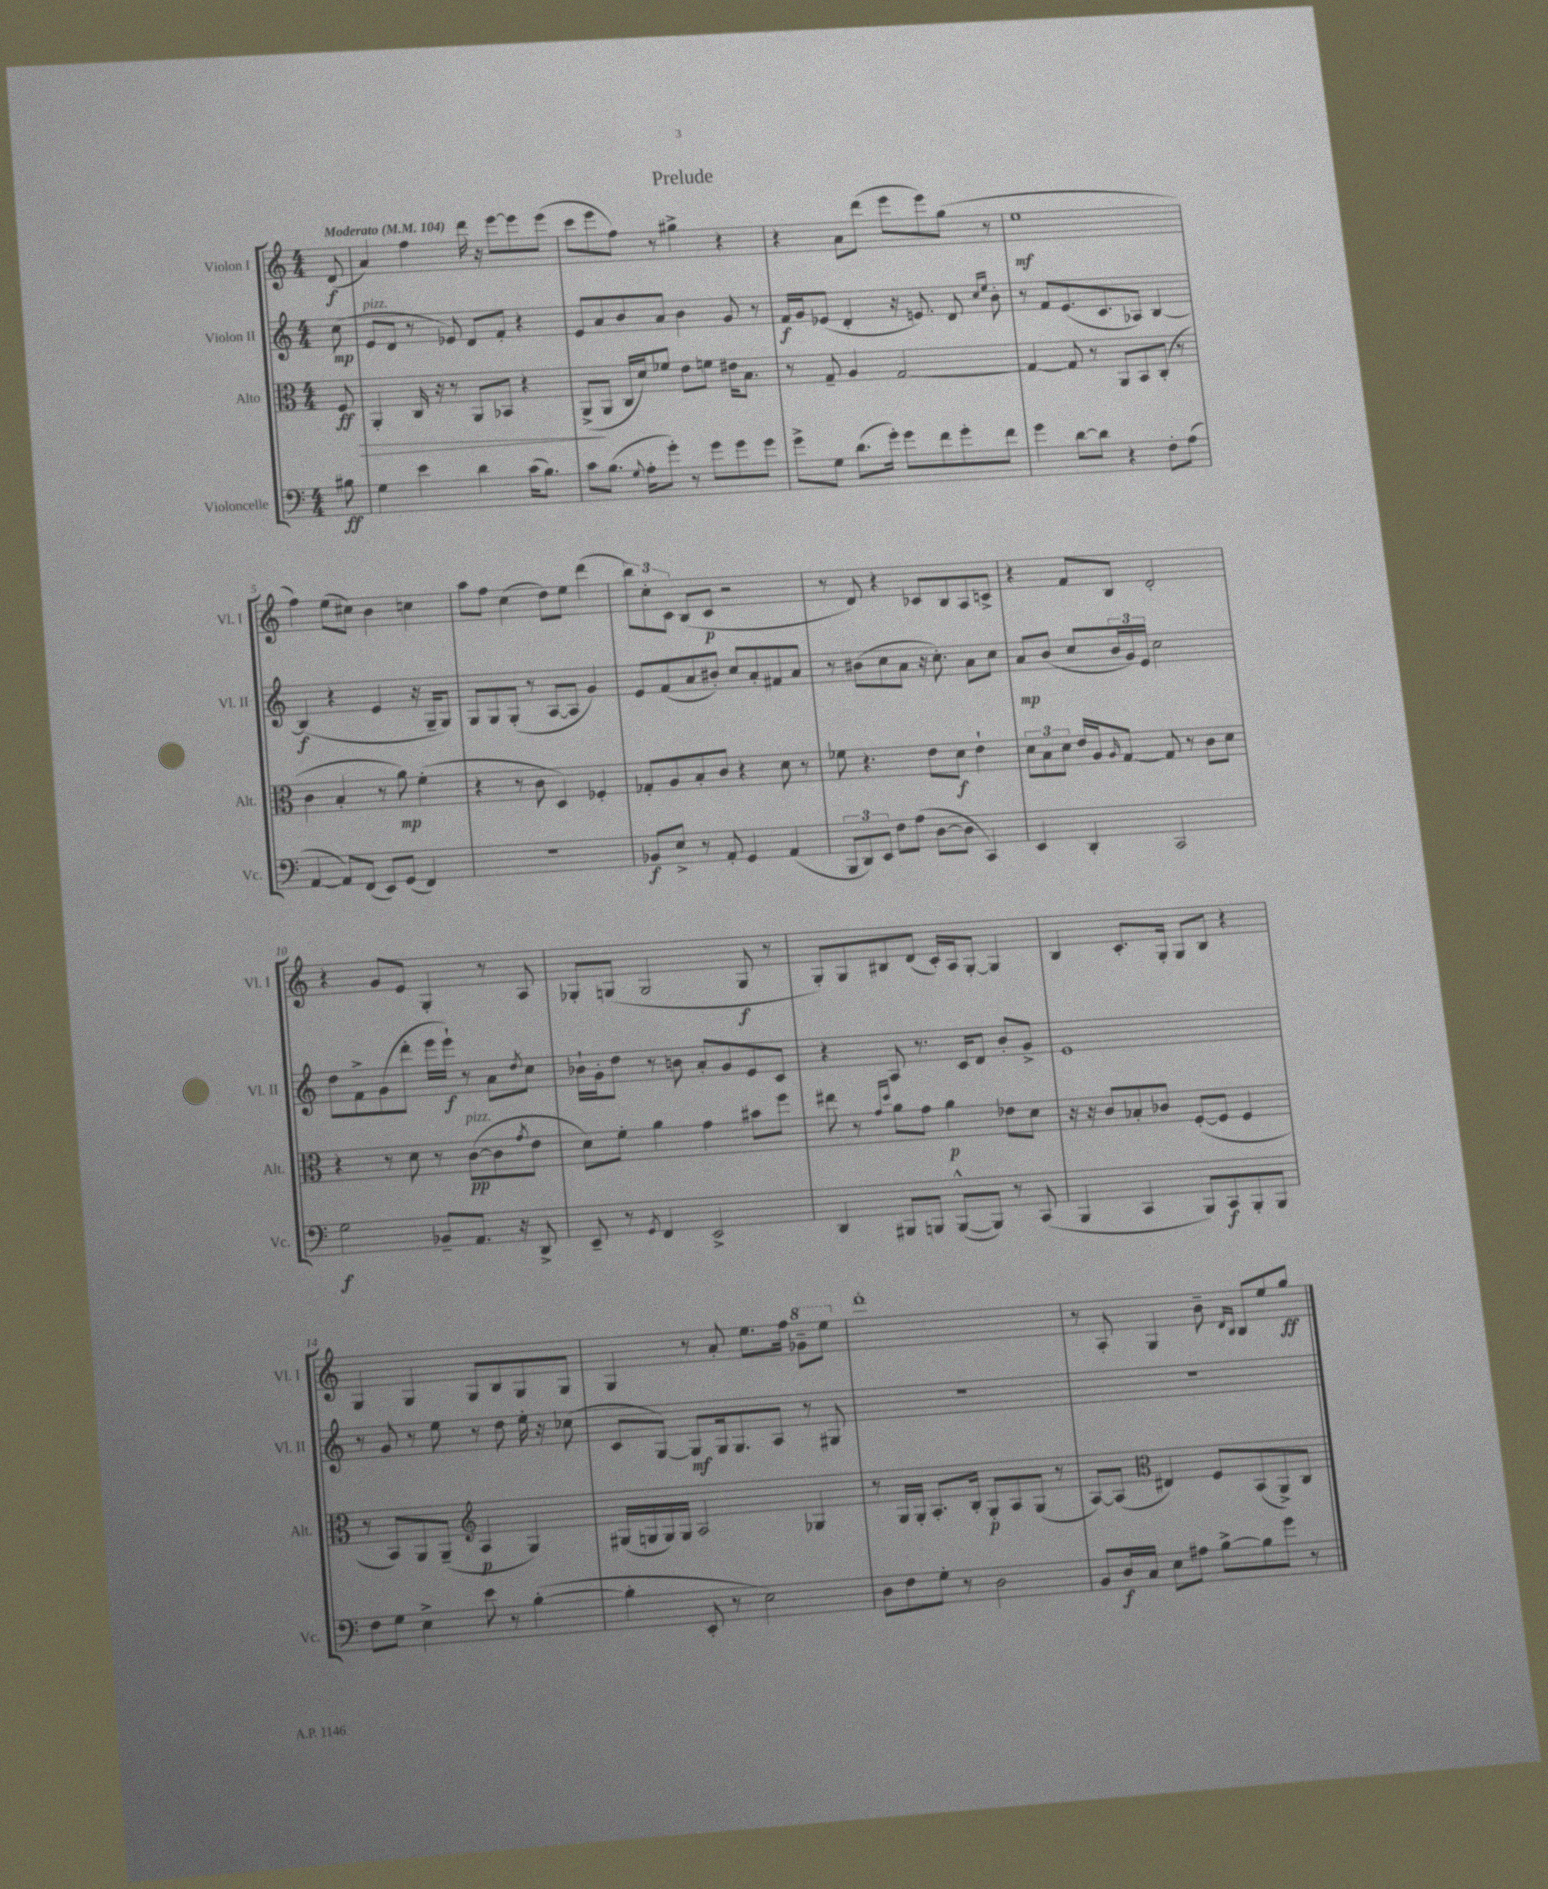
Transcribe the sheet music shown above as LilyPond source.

\header { title = "Prelude" }
<<
\new StaffGroup <<
\new Staff = "s0" \with { instrumentName = "Violon I" shortInstrumentName = "Vl. I" } {
    \clef treble \key c \major \numericTimeSignature \time 4/4 \partial 8 \tempo "Moderato" 4 = 104
    d'8\f( |
    a'4) f''4 d'''16 r16 e'''8~ e'''8 e'''8( |
    c'''8 e'''8 f''8) r8 gis''4-> r4 |
    r4 a'8 d'''8( e'''8 e'''8) g''8( r8 |
    e''1\mf |
    f''4) e''8( cis''8) b'4 c''4 |
    a''8 f''8 c''4( d''8) e''8 d'''4( |
    \tuplet 3/2 { b''8) c''8-. c'8 } b8( c'8\p r2 |
    r8 d'8) r4 ces'8 b8 a8 c'8-> |
    r4 f'8 b8 d'2-. |
    r4 g'8 e'8 g4-. r8 a8 |
    ges8-. g8( g2 g8\f r8 |
    g8-.) g8 bis8 d'8( c'16-.) a16 g8~-. g4 |
    b4 c'8.-. g16-. g8 b8 r4 |
    g4 g4 g8 b8 g8 g8 |
    g4 r8 a'8-. e''8. f''16 \ottava #1 ges''8-- e'''8 \ottava #0 |
    d'''1-. |
    r8 a8-. g4 b'8-- \grace { d'16 b16 } b8 e''8 g''8\ff \bar "|." |
}
\new Staff = "s1" \with { instrumentName = "Violon II" shortInstrumentName = "Vl. II" } {
    \clef treble \key c \major \numericTimeSignature \time 4/4 \partial 8
    c''8\mp( |
    e'8^\markup { \italic "pizz." } d'8 r8 ees'8) d'8 f'8-. r4 |
    e'8 a'8 b'8 a'8 b'4 g'8 r8 |
    f'16\f g'16 ees'8( d'4-. r16 e'8.) d'8 \grace { c''16 e''16 } b'8-. |
    r8 f'8 e'8.( c'8. aes8) b4~ |
    b4\f( r4 e'4 r16 g16-- g8) |
    g8 g8 g8-.( r8 a8~ a8 g'4) |
    e'8 f'8( a'8 bis'8-.) c''8 a'8-. fis'8 a'8 |
    r8 bis'8( c''8 a'8 r16 c''8.-.) a'8 c''8 |
    a'8\mp b'8( c''8 \tuplet 3/2 { b'16 g'16) e'16 } c''2 |
    d''8 f'8-> g'8( d'''8-. e'''16 e'''16-!\f) r8 a'8 \acciaccatura { d''8 } c''8 |
    bes'16-! g'16-. d''8 r8 b'8 a'8-. g'8 e'8 c'8 |
    r4 a8 r8. c'16 d'8 b'8-. g'8-> |
    e'1 |
    r8 g'8 r8 e''8 r8 d''8 e''16-. r16 ces''8( |
    c'8 g8~) g8\mf g16 g8. a8 r8 gis8 |
    R1 |
    R1 \bar "|." |
}
\new Staff = "s2" \with { instrumentName = "Alto" shortInstrumentName = "Alt." } {
    \clef alto \key c \major \numericTimeSignature \time 4/4 \partial 8
    f8\ff\> |
    a,4-. c16 r16 r8 a,8 bes,8 r4 |
    a,8->\!( a,8 c16 d'16) fes'8 e'8 f'8 eis'16 b8. |
    r8 g8-- a4 g2~ |
    g4~ g8 r8 a,8 b,8 c8-.( r8 |
    c'4 b4-. r8 a'8\mp) f'4-.( |
    r4 r8 c'8 d4) fes4-. |
    ges8-. a8 b8-. c'8 r4 d'8 r8 |
    fes'8 r4. e'8 d'8\f e'4-! |
    \tuplet 3/2 { d'8 b8 d'8 } e'16 a16 \grace { a16 } g8~ g8 r8 c'8 d'8 |
    r4 r8 d'8 r8 c'8~\pp^\markup { \italic "pizz." }( c'8 \acciaccatura { g'8 } e'8 |
    d'8) f'8-. a'4 g'4 bis'8 f''8 |
    eis''8 r8 \grace { g'16 d''16 } a'8 g'8 a'4\p ees'8 d'8 |
    r16 r16 c'8 bes8-. ces'8 f8~-.( f8 f4 |
    r8 b,8) a,8 a,8--( \clef treble a4\p g4) |
    gis16( g16 g16) g16 a2 ges4 |
    r8 g16 g16-. a8.-. b16-. g8-.\p a8 g8( r8 |
    a8~) a8( \clef alto eis4) f8 b,8( a,8->) c8 \bar "|." |
}
\new Staff = "s3" \with { instrumentName = "Violoncelle" shortInstrumentName = "Vc." } {
    \clef bass \key c \major \numericTimeSignature \time 4/4 \partial 8
    bis8\ff |
    g4 e'4 d'4 c'16( b8.) |
    c'8 b8.( \appoggiatura { g8 } a16-. g'8-.) r8 g'8 g'8 g'8 |
    g'8-> g8 d'8.( g'16-.) g'8 f'8 g'8-. f'8 |
    g'4 d'8~ d'8 r4 f8-. a8( |
    a,4~ a,8) f,8( e,8) g,8( f,4) |
    R1 |
    bes,8\f e8-> r8 a,8-. g,4 a,4( |
    \tuplet 3/2 { b,,8 d,8) e,8 } f8 a8( d8~ d8 c,4) |
    e,4 d,4-. c,2 |
    g2\f bes,8-- a,8. r16 d,8-> |
    e,8-- r8 \acciaccatura { g,8 } f,4 e,2-> |
    d,4 bis,,8 b,,8 b,,8~-^( b,,8) r8 c,8( |
    b,,4 c,4 b,,8) c,8\f b,,8-. b,,8 |
    f8 g8 e4-> e'8 r8 b4~-.( |
    b4-. e,8-. r8 e2) |
    d8 f8 g8-. r8 d2 |
    b,8 d16\f c16 e8 ais8 b8~-> b8 g'8 r8 \bar "|." |
}
>>
>>
